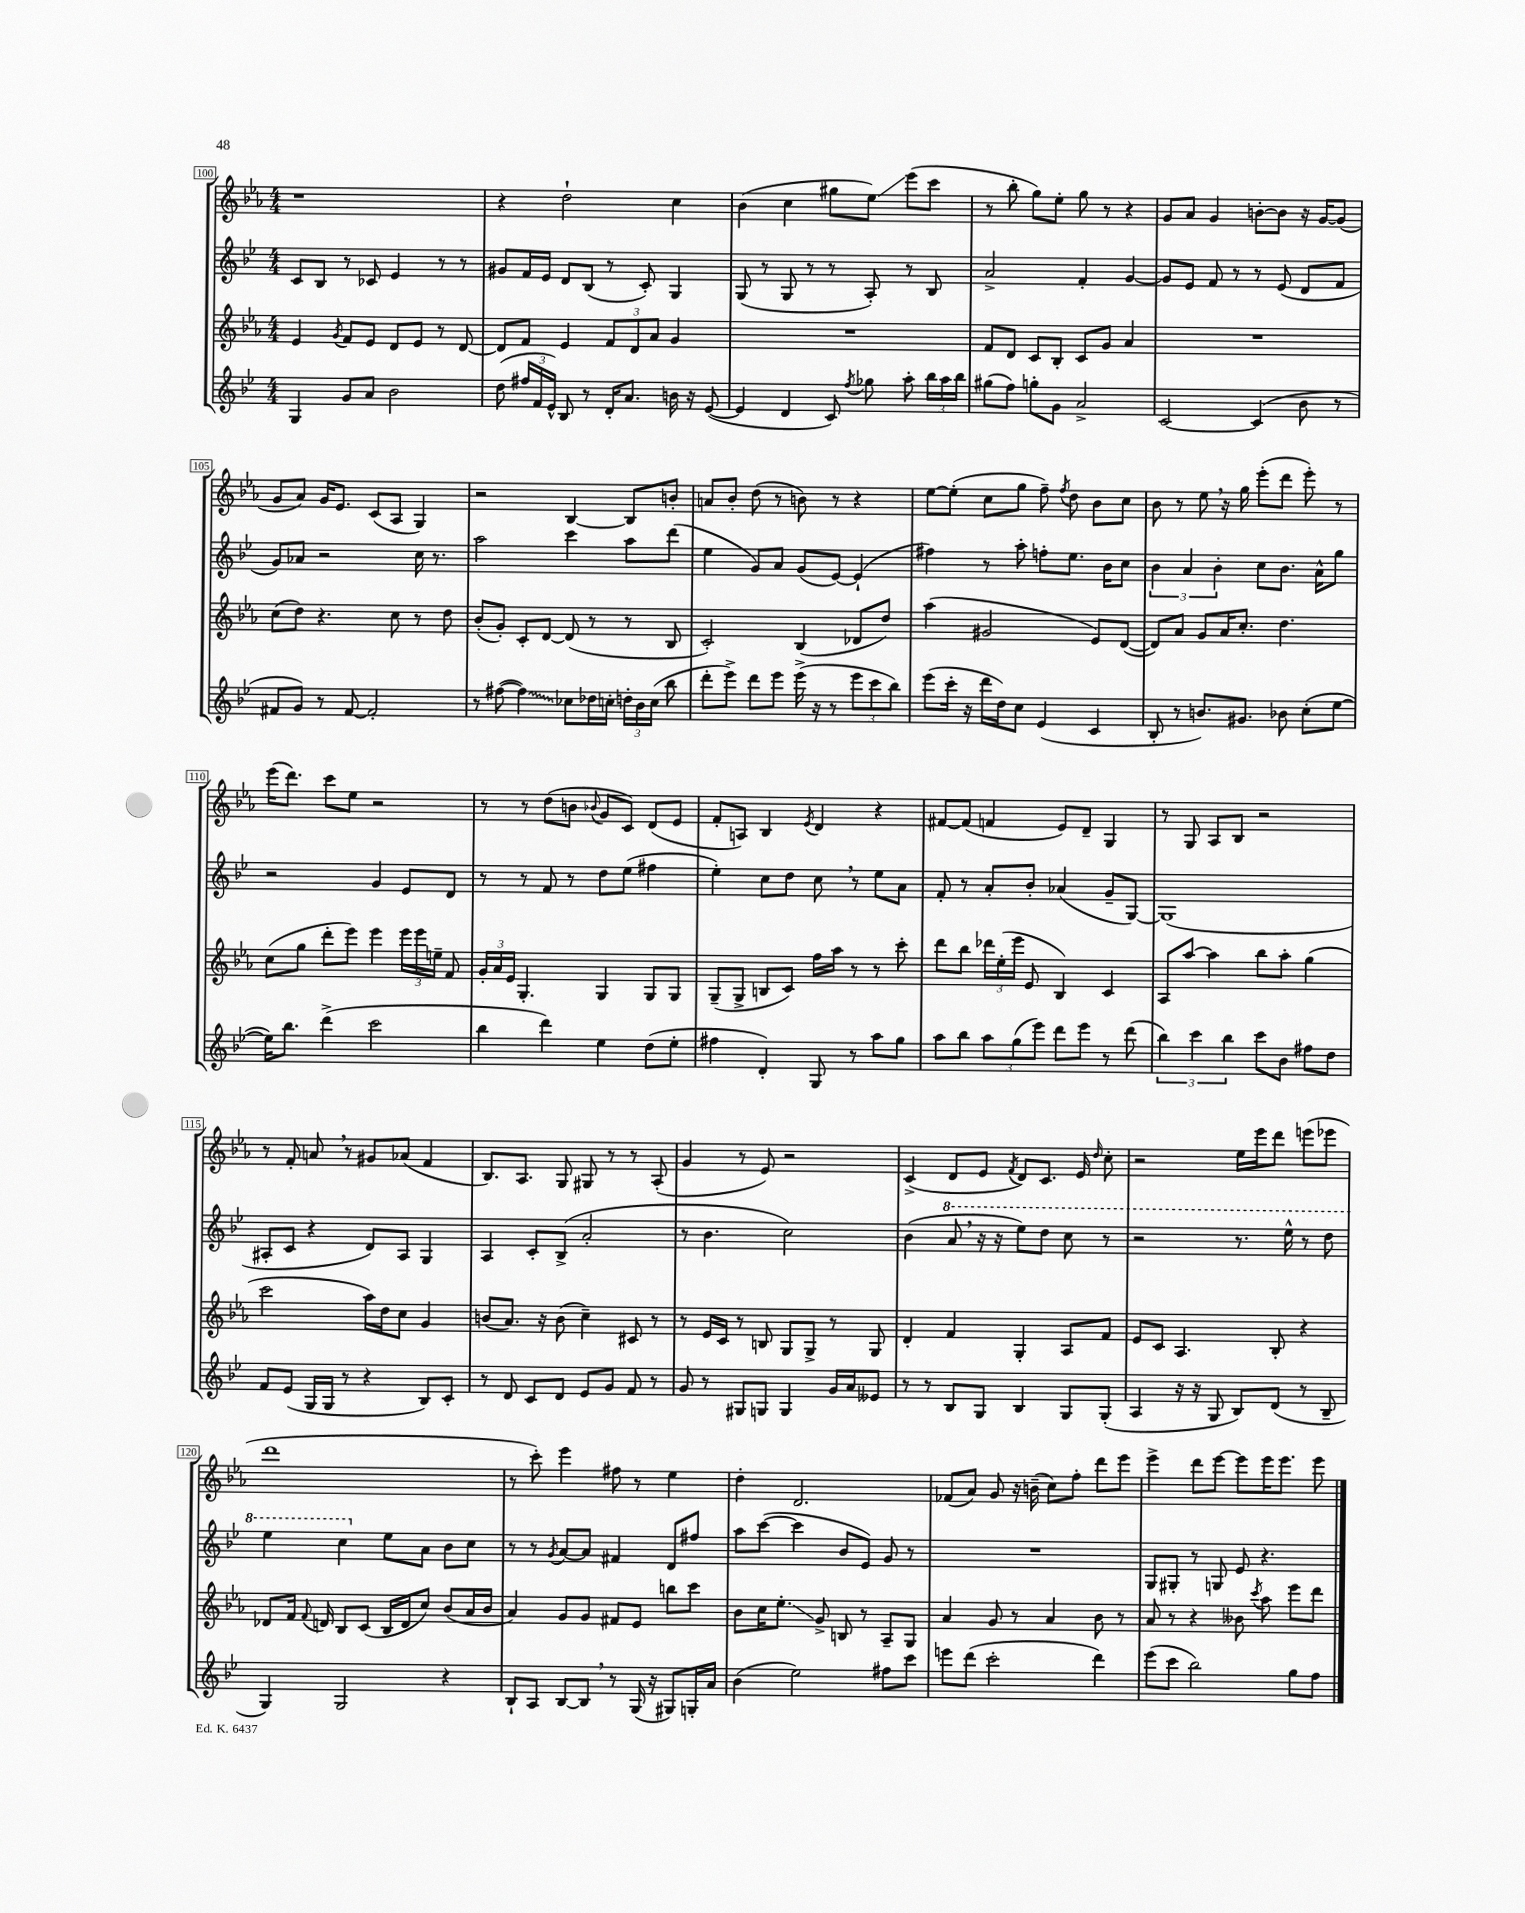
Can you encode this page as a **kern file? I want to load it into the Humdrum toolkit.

**kern	**kern	**kern	**kern
*staff4	*staff3	*staff2	*staff1
*clefG2	*clefG2	*clefG2	*clefG2
*k[b-e-]	*k[b-e-a-]	*k[b-e-]	*k[b-e-a-]
*M4/4	*M4/4	*M4/4	*M4/4
4G	4e-	8c	1r
.	.	8B-	.
.	8qg	.	.
8g	8f	8r	.
8a	8e-	8c-	.
2b-	8d	4e-	.
.	8e-	.	.
.	8r	8r	.
.	[8d	8r	.
=	=	=	=
(8dd	8d]	8g#	4r
24ff#	8f	16f	.
24f	.	.	.
.	.	16e-	.
24e-^^)	.	.	.
8B-	4e-	8d	2dd`
8r	.	(8B-	.
16d'	12f	8r	.
8.a	.	.	.
.	12d	.	.
.	.	8c')	.
.	12a-	.	.
16b	4g	4G	4cc
16r	.	.	.
([8e-	.	.	.
=	=	=	=
4e-]	1r	(8G	(4b-
.	.	8r	.
4d	.	8G	4cc
.	.	8r	.
8c)	.	8r	8gg#
8qff	.	.	.
8gg-	.	8A')	8ee-)
8aa'	.	8r	(8eee-
24bb-	.	8B-	8ccc
24aa	.	.	.
24bb-	.	.	.
=	=	=	=
(8gg#	8f	2a^	8r
8ff)	8d	.	8bb-'
8gg'	8c	.	8gg)
8g	8B-'	.	8ee-'
2a^	8c	4f'	8gg
.	8g	.	8r
.	4a-	[4g	4r
=	=	=	=
[2c	1r	8g]	8g
.	.	8e-	8a-
.	.	8f	4g
.	.	8r	.
(4c]	.	8r	[8b'
.	.	(8e-	8b]
8b-	.	8d	16r
.	.	.	[16g
8r	.	8f	(8g]
=	=	=	=
8f#	(8cc	8g)	8g
8g)	8dd)	8a-	8a-)
8r	4.r	2r	16g
.	.	.	8.e-
[8f#	.	.	.
2f#']	.	.	(8c
.	8cc	.	8A-
.	8r	16cc	4G)
.	.	8.r	.
.	8dd	.	.
=	=	=	=
8r	(8b-'	2aa	2r
([8ff#	8g')	.	.
4ff#])	8c'	.	.
.	[8d	.	.
8cc-	(8d]	4ccc	[4B-
16dd-	8r	.	.
16cc'	.	.	.
24dd'	8r	8aa	8B-]
24b-	.	.	.
(24cc	.	.	.
8bb-	8B-	(8ddd	8b'
=	=	=	=
8ddd'	2c')	4ee-	8a
8eee-^)	.	.	8b-'
8ddd	.	8g)	(8dd
8eee-	.	8a	8r
(16eee-^	(4B-	(8g	8b)
16r	.	.	.
8r	.	[8e-)	8r
12eee-	8d-	(4e-`]	4r
12ccc	.	.	.
.	8dd)	.	.
12bb-)	.	.	.
=	=	=	=
(8eee-	(4aa-	4ff#)	[8ee-
16ccc'	.	.	(8ee-']
16r	.	.	.
16ddd	2g#	8r	8cc
16dd)	.	.	.
8cc	.	8aa'	8gg
(4e-	.	8ff'	8ff~)
.	.	.	8qff
.	.	8.ee-	8dd
4c	8e-)	.	8b-
.	.	16b-	.
.	([8d	8cc	8cc
=	=	=	=
8B-'	8d])	6b-	8b-
8r	8a-	.	8r
.	.	6a	.
8.b)	8g	.	8ee-
.	.	6b-'	.
.	16a-	.	16r
8.g#	8.cc'	.	16gg
.	.	8cc	(8eee-'
8b-	4.dd	8.b-	8ddd
(8cc'	.	.	8eee-')
.	.	16a^^	.
[8ee-	.	8gg	8r
=	=	=	=
16ee-])	(8cc	2r	(16eee-
8.bb-	.	.	8.ddd)
.	8gg	.	.
(4ddd^	8ddd'	.	8ccc
.	8eee-)	.	8ee-
2ccc	4eee-	4g	2r
.	24eee-	8e-	.
.	24eee-	.	.
.	24ee~	.	.
.	8f	8d	.
=	=	=	=
4bb-	24g'	8r	8r
.	24a-	.	.
.	24e-	.	.
.	4.G'	8r	8r
4ddd)	.	8f	(8dd
.	.	8r	8b
.	.	.	8qqb-
4ee-	4G	8dd	8g
.	.	(8ee-	8c)
(8dd	8G	4ff#	(8d
8ee-'	8G	.	8e-
=	=	=	=
4ff#	(8G~	4ee-')	8f'
.	8G^	.	8A)
4d')	8B	8cc	4B-
.	8c)	8dd	.
.	.	.	8qe-
8G	16ff	8cc	4d
.	16aa-	.	.
8r	8r	8r	.
8aa	8r	8ee-	4r
8gg	8ccc'	8a	.
=	=	=	=
8aa	8ddd	8f'	[8f#
8bb-	8bb-	8r	(8f#]
12aa	24ddd-	8a'	4f
.	(24ee-'	.	.
(12gg	24eee-	.	.
.	8e-	8b-'	.
12eee-)	.	.	.
8ddd	4B-)	(4a-	8e-)
8eee-	.	.	8d~
8r	4c	8g~	4G
(8ddd	.	[8G)	.
=	=	=	=
6bb-)	8A-	(1G]	8r
.	[8aa-	.	8G
6ccc	.	.	.
.	4aa-]	.	8A-
6bb-	.	.	.
.	.	.	8B-
8ccc	8bb-	.	2r
8b-	8aa-'	.	.
8ff#	(4gg	.	.
8dd	.	.	.
=	=	=	=
8f	2ccc	8A#'	8r
(8e-	.	8c	8f'
16G	.	4r	8a
16G	.	.	.
8r	.	.	8r
4r	16aa-)	8d)	8g#
.	16dd	.	.
.	8cc	8A#	(8a-
8B-)	4g	4G	4f
8c'	.	.	.
=	=	=	=
8r	(8b	4A	8.B-)
8d	8.a-)	.	.
.	.	.	8.A-
8c	.	8c'	.
.	16r	.	.
8d	(8b	(8B-^	8G
8e-	4cc~)	2a'	8G#
8g	.	.	8r
8f	8c#	.	8r
8r	8r	.	(8A-'
=	=	=	=
8g	8r	8r	4g
8r	16e-	4.b-	.
.	16c	.	.
8G#	8r	.	8r
8G	8B	.	8e-)
4G	8G	2cc)	2r
.	8G^	.	.
16g	8r	.	.
16a	.	.	.
8e--	8G	.	.
=	=	=	=
8r	4d'	(4b-	(4c^
8r	.	.	.
8B-	4f	8aa	8d
8G	.	16r	8e-
.	.	16r	.
.	.	.	8qf
4B-	4G'	8eee-)	8d)
.	.	8ddd	8.c
8G	8A-	8ccc	.
.	.	.	16e-
.	.	.	16qqdd
(8G'	8f	8r	8cc'
=	=	=	=
4A	8e-	2r	2r
.	8c	.	.
16r	4.A-	.	.
16r	.	.	.
8G	.	.	.
8B-)	.	8.r	16ee-
.	.	.	16eee-
(8d	8B-'	.	8ddd
.	.	16eee-^^	.
8r	4r	8r	(8eee
8B-~	.	8ddd	8eee-
=	=	=	=
4G)	8d-	4eee-	1ddd
.	16f	.	.
.	8qqf	.	.
.	16d	.	.
2G	8B-	4ccc	.
.	(8c	.	.
.	16B-	8ee-	.
.	16d	.	.
.	8cc)	8a	.
4r	(8b-	8b-	.
.	16a-	8cc	.
.	16b-	.	.
=	=	=	=
8B-`	4a-)	8r	8r
8A	.	8r	8ccc')
.	.	8qg	.
[8B-	8g	[8a	4eee-
8B-]	8g	8a]	.
8r	8f#	4f#	8ff#
(16G	8e-	.	8r
16r	.	.	.
8G#)	8bb	8d	4ee-
16G'	8ccc	8ff#	.
16a	.	.	.
=	=	=	=
(4b-	8b-	8aa	4dd'
.	16cc	([8ccc	.
.	8.ee-'	.	.
2ee-)	.	4ccc]	2.d
.	8g^	.	.
.	8B	8b-	.
.	8r	8e-)	.
8ff#	8A-~	8g	.
8ccc	8G	8r	.
=	=	=	=
8eee	4a-	1r	(8f-
(8ddd	.	.	8a-)
2ccc'	8g	.	8g
.	8r	.	16r
.	.	.	(16b~
.	4a-	.	8cc)
.	.	.	8ff'
4ddd)	8b-	.	8ddd
.	8r	.	8eee-
=	=	=	=
(8eee-	8a-	8G	4eee-^
8ccc	8r	8G#'	.
2bb-)	4r	8r	8ddd
.	.	8G	[8eee-
.	8b--	8e-	8eee-]
.	8qccc	.	.
.	8aa-	4.r	16eee-
.	.	.	8.eee-
8gg	8eee-	.	.
8ff	8ddd	.	8eee-
==	==	==	==
*-	*-	*-	*-
